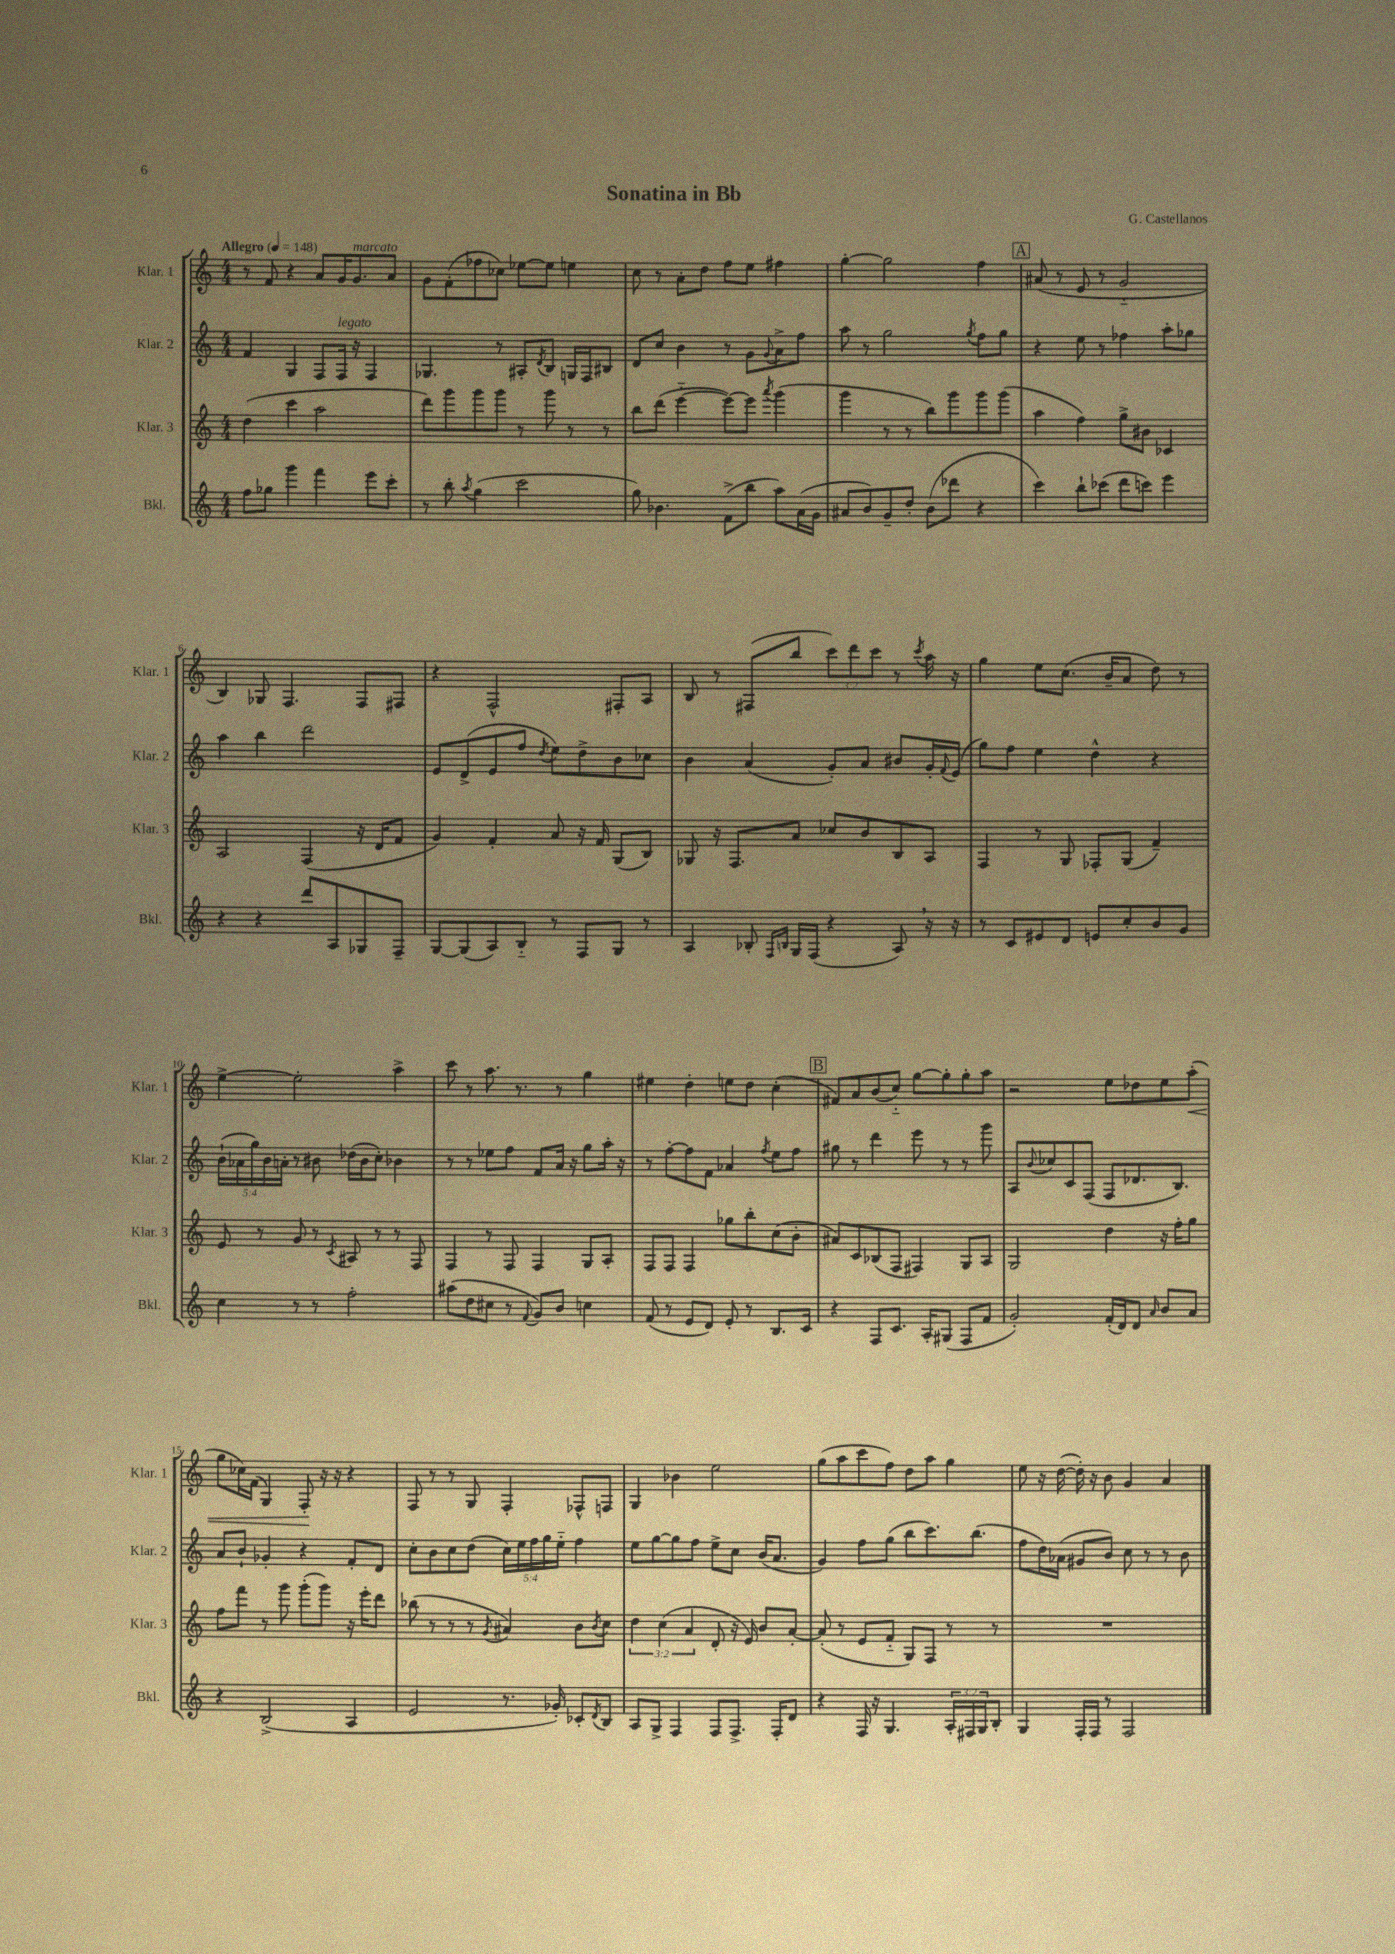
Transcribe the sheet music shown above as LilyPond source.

\header { title = "Sonatina in Bb" composer = "G. Castellanos" }
<<
\new StaffGroup <<
\new Staff = "s0" \with { instrumentName = "Klar. 1" shortInstrumentName = "Klar. 1" } {
    \clef treble \key c \major \numericTimeSignature \time 4/4 \override Staff.TupletNumber.text = #tuplet-number::calc-fraction-text \tempo "Allegro" 4 = 148
    r8 f'8 r4 a'8 g'16 g'8.^\markup { \italic "marcato" } a'8 |
    g'8 f'8-.( fes''8 ces''8) ees''8~ ees''8 e''4 |
    c''8 r8 a'8-. d''8 f''8 e''8 fis''4 |
    g''4~-. g''2 f''4 |
    \mark \markup { \box "A" } ais'8( r8 e'8 r8 g'2-_ |
    b4) ges8 f4. f8 fis8 |
    r4 f2-^ fis8-. a8 |
    b8 r8 fis8( b''8 \tuplet 3/2 { c'''8) d'''8 c'''8 } r8 \acciaccatura { c'''8 } a''16 r16 |
    g''4 e''8 c''8.( b'16-- a'8 d''8) r8 |
    e''4~-> e''2-. a''4-> |
    c'''8 r8 a''8. r8. r8 g''4 |
    eis''4 d''4-. e''8 d''8 c''4-.( |
    \mark \markup { \box "B" } fis'8) a'8 b'8( c''8-_) g''8~ g''8-. g''8-. a''8 |
    r2 e''8 des''8 e''8 a''8-.\<( |
    g''8 ces''16) f'16( g4) f8-.\! r16 r16 r4 |
    f8 r8 r8 g8 f4-. fes8-^ f8 |
    g4 bes'4 e''2 |
    g''8( a''8 c'''8 f''8) d''8 a''8 g''4 |
    e''8 r16 d''16~( d''16-.) r16 b'8 g'4 a'4 \bar "|." |
}
\new Staff = "s1" \with { instrumentName = "Klar. 2" shortInstrumentName = "Klar. 2" } {
    \clef treble \key c \major \numericTimeSignature \time 4/4 \override Staff.TupletNumber.text = #tuplet-number::calc-fraction-text
    f'4 g4 f8 f16^\markup { \italic "legato" } r16 f4 |
    ges4. r8 ais8-. \acciaccatura { d'8 } b8 g16 f16 bis8 |
    d'8 c''8 b'4 r8 g'8 \appoggiatura { g'8 } a'8-> f''8 |
    a''8 r8 g''2 \acciaccatura { g''8 } f''8 g''8 |
    \mark \markup { \box "A" } r4 e''8 r8 fes''4 a''8-. ges''8 |
    a''4 b''4 d'''2 |
    e'8 d'8->( e'8 f''8 \acciaccatura { d''8 } e''8) d''8-> b'8 ces''8 |
    b'4 a'4( g'8-.) a'8 bis'8 g'16-. \appoggiatura { f'8 } e'16( |
    g''8) f''8 e''4 d''4-^ r4 |
    \tuplet 5/4 { b'16-!( aes'16 g''16) b'16 a'16-. } r8 bis'8 des''16( bis'16 c''8-.) bes'4 |
    r8 r8 ees''8 f''8 f'8 a'16 r16 g''8 a''16-. r16 |
    r8 f''8~-. f''8 f'8 aes'4 \acciaccatura { f''8 } e''8 f''8 |
    \mark \markup { \box "B" } gis''8 r8 d'''4 e'''8 r8 r8 g'''8 |
    a8 \appoggiatura { b'8 } ces''8 c'8 f8( f8 des'8. b8.) |
    a'8 b'8-! ges'4-. r4 f'8-. d'8 |
    c''8-. b'8 c''8 d''8( \tuplet 5/4 { c''16) e''16 f''16 g''16 e''16-_ } f''4 |
    e''8 g''8~ g''8 f''8 e''8-> c''8 b'16( a'8. |
    g'4) f''8 g''8( b''8 c'''8.) b''8.( |
    f''8 d''16) aes'16( gis'8 b'8) c''8 r8 r8 b'8 \bar "|." |
}
\new Staff = "s2" \with { instrumentName = "Klar. 3" shortInstrumentName = "Klar. 3" } {
    \clef treble \key c \major \numericTimeSignature \time 4/4 \override Staff.TupletNumber.text = #tuplet-number::calc-fraction-text
    d''4( c'''4 a''2 |
    d'''8) g'''8 g'''8 g'''8 r8 g'''8 r8 r8 |
    b''8 d'''8( e'''4~-_ e'''8~) e'''8 \acciaccatura { a'''8 } g'''4( |
    g'''4 r8 r8 b''8) g'''8 g'''8 g'''8( |
    \mark \markup { \box "A" } a''4 f''4) g''8-> bis'8 ces'4 |
    a2 f4( r16 d'16 f'8 |
    g'4) f'4-. a'8 r16 f'16 g8( b8) |
    ges8 r16 f8. a'8 ces''8 b'8 b8 a8 |
    f4 r8 g8 fes8-. g8( f'4--) |
    e'8 r8 g'8 r8 \acciaccatura { c'8 } ais8 r8 r8 f8 |
    f4 r8 f8 f4 g8 a8-. |
    f8 f8 f4 ges''8 b''8-. c''8( b'8-. |
    \mark \markup { \box "B" } ais'8) c'8 bes8( f8 fis4) g8 a8 |
    g2 d''4 r16 f''16-. g''8 |
    f''8 f'''8 r8 g'''8 g'''8-.( g'''8) r16 e'''16-. d'''8 |
    bes''8( r8 r8 r8 \acciaccatura { g'8 } ais'4) b'8 \acciaccatura { b'8 } c''8 |
    \tuplet 3/2 { d''4 c''4( a'4 } d'8-. r16 e'16) b'8 a'8~-. |
    a'8-.( r8 e'8 f'8-_ g8) f8 r8 r8 |
    R1 \bar "|." |
}
\new Staff = "s3" \with { instrumentName = "Bkl." shortInstrumentName = "Bkl." } {
    \clef treble \key c \major \numericTimeSignature \time 4/4 \override Staff.TupletNumber.text = #tuplet-number::calc-fraction-text
    f''8 ges''8 g'''4 f'''4 e'''8 c'''8-. |
    r8 b''8-. \acciaccatura { a''8 } g''4( c'''2 |
    g''8) bes'4. f'8->( b''8 a''8) a'16( g'16 |
    ais'8 b'8) g'8-- d''8-. b'8( des'''8 r4 |
    \mark \markup { \box "A" } c'''4) b''8-! ces'''8( d'''8 c'''8) e'''4 |
    r4 r4 d'''8 a8 ges8 f8-- |
    g8~ g8( a8) b8-_ r8 f8 g8 r8 |
    a4 bes8-. \grace { f16 b16 } g16 f16( r4 a8) \breathe r16 r16 |
    r8 c'8 eis'8 d'8 e'8 c''8-. b'8 g'8 |
    c''4 r8 r8 f''2-. |
    ais''8( d''8 cis''8 r8 \appoggiatura { f'8 } g'8) b'8 c''4 |
    f'8( r8 e'8 d'8) e'8-. r8 b8. c'16 |
    \mark \markup { \box "B" } r4 f8 c'8. a16-. gis8( f8 f'8 |
    g'2-.) f'16-.( d'16) d'8 \grace { a'16 } b'8 a'8 |
    r4 b2->( a4 |
    e'2 r8. ges'16-.) ces'8-. \acciaccatura { d'8 } b8 |
    a8 g8-> f4 f8 f8.-> f16-. d'8 |
    r4 f16 r16 g4. \tuplet 3/2 { a16-. fis16 g16 } b8-. |
    g4 f16-. f16 r8 f2 \bar "|." |
}
>>
>>
